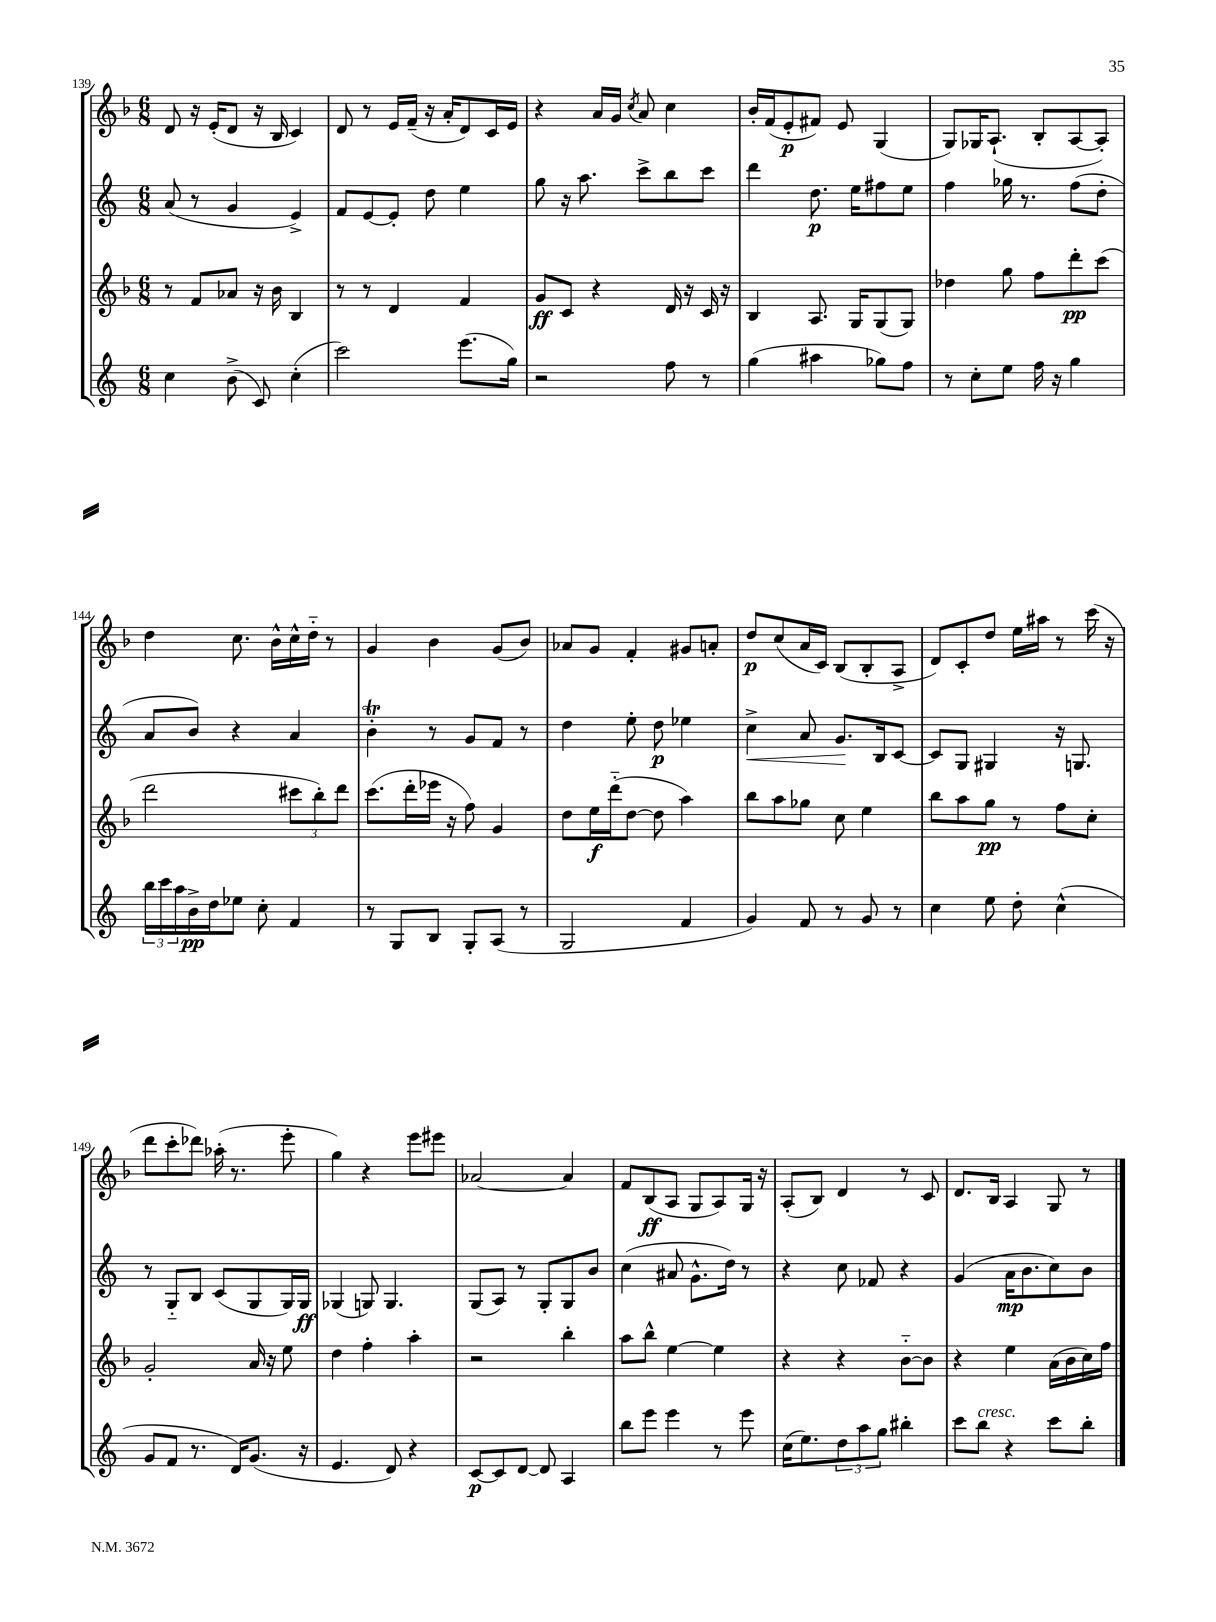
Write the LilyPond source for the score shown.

<<
\new StaffGroup <<
\new Staff = "s0" {
    \clef treble \key f \major \numericTimeSignature \time 6/8
    d'8 r16 e'16-.( d'8 r16 bes16 c'4) |
    d'8 r8 e'16 f'16--( r16 a'16-. d'8) c'16 e'16 |
    r4 a'16 g'16 \acciaccatura { c''8 } a'8 c''4 |
    bes'16-. f'16( e'8-.\p fis'8) e'8 g4( |
    g8) ges16 a8.-!( bes8-. a8~ a8-.) |
    d''4 c''8. bes'16-^ c''16-^ d''16-_ r8 |
    g'4 bes'4 g'8( bes'8) |
    aes'8 g'8 f'4-. gis'8 a'8-. |
    d''8\p c''8( a'16 c'16) bes8( bes8-. a8-> |
    d'8) c'8-. d''8 e''16 ais''16 r8 c'''16( r16 |
    d'''8 c'''8-. des'''8) aes''16-.( r8. e'''8-. |
    g''4) r4 e'''8 eis'''8 |
    aes'2~ aes'4 |
    f'8 bes8\ff( a8 g8 a8) g16 r16 |
    a8-.( bes8) d'4 r8 c'8 |
    d'8. bes16 a4 g8 r8 \bar "|." |
}
\new Staff = "s1" {
    \clef treble \key c \major \numericTimeSignature \time 6/8
    a'8( r8 g'4 e'4->) |
    f'8 e'8~ e'8-. d''8 e''4 |
    g''8 r16 a''8. c'''8-> b''8 c'''8 |
    d'''4 d''8.\p e''16 fis''8 e''8 |
    f''4 ges''16 r8. f''8( d''8-. |
    a'8 b'8) r4 a'4 |
    b'4-.\trill r8 g'8 f'8 r8 |
    d''4 e''8-. d''8\p ees''4 |
    c''4->\< a'8 g'8.\! b16 c'8~ |
    c'8 g8 gis4 r16 g8. |
    r8 g8-_ b8 c'8( g8 g16) g16\ff |
    ges4( g8) g4. |
    g8( a8) r8 g8-. g8 b'8 |
    c''4( ais'8 g'8.-^ d''16) r8 |
    r4 c''8 fes'8 r4 |
    g'4( a'16\mp b'8. c''8) b'8 \bar "|." |
}
\new Staff = "s2" {
    \clef treble \key f \major \numericTimeSignature \time 6/8
    r8 f'8 aes'8 r16 bes'16 bes4 |
    r8 r8 d'4 f'4 |
    g'8\ff c'8 r4 d'16 r16 c'16 r16 |
    bes4 a8. g16 g8( g8) |
    des''4 g''8 f''8 d'''8-.\pp c'''8( |
    d'''2 \tuplet 3/2 { cis'''8 bes''8-.) d'''8 } |
    c'''8.( d'''16-. ees'''16 r16 f''8) g'4 |
    d''8 e''16\f d'''16-_( d''8~ d''8 a''4) |
    bes''8 a''8 ges''8 c''8 e''4 |
    bes''8 a''8 g''8\pp r8 f''8 c''8-. |
    g'2-. a'16 r16 e''8 |
    d''4 f''4-. a''4-. |
    r2 bes''4-. |
    a''8 bes''8-^ e''4~ e''4 |
    r4 r4 bes'8~-_ bes'8 |
    r4 e''4 a'16( bes'16 c''16) f''16 \bar "|." |
}
\new Staff = "s3" {
    \clef treble \key c \major \numericTimeSignature \time 6/8
    c''4 b'8->( c'8) c''4-.( |
    c'''2) e'''8.( g''16) |
    r2 f''8 r8 |
    g''4( ais''4 ges''8) f''8 |
    r8 c''8-. e''8 f''16 r16 g''4 |
    \tuplet 3/2 { b''16 c'''16 a''16 } b'16->\pp d''16 ees''8 c''8-. f'4 |
    r8 g8 b8 g8-. a8( r8 |
    g2 f'4 |
    g'4) f'8 r8 g'8 r8 |
    c''4 e''8 d''8-. c''4-^( |
    g'8 f'8 r8. d'16) g'8.( r16 |
    e'4. d'8) r4 |
    c'8~\p c'8 d'8~ d'8 a4 |
    b''8 e'''8 e'''4 r8 e'''8 |
    c''16( e''8.) \tuplet 3/2 { d''8 a''8 g''8 } bis''4-. |
    c'''8 b''8^\markup { \italic "cresc." } r4 c'''8 b''8-. \bar "|." |
}
>>
>>
\layout { \context { \Score currentBarNumber = #139 } }
